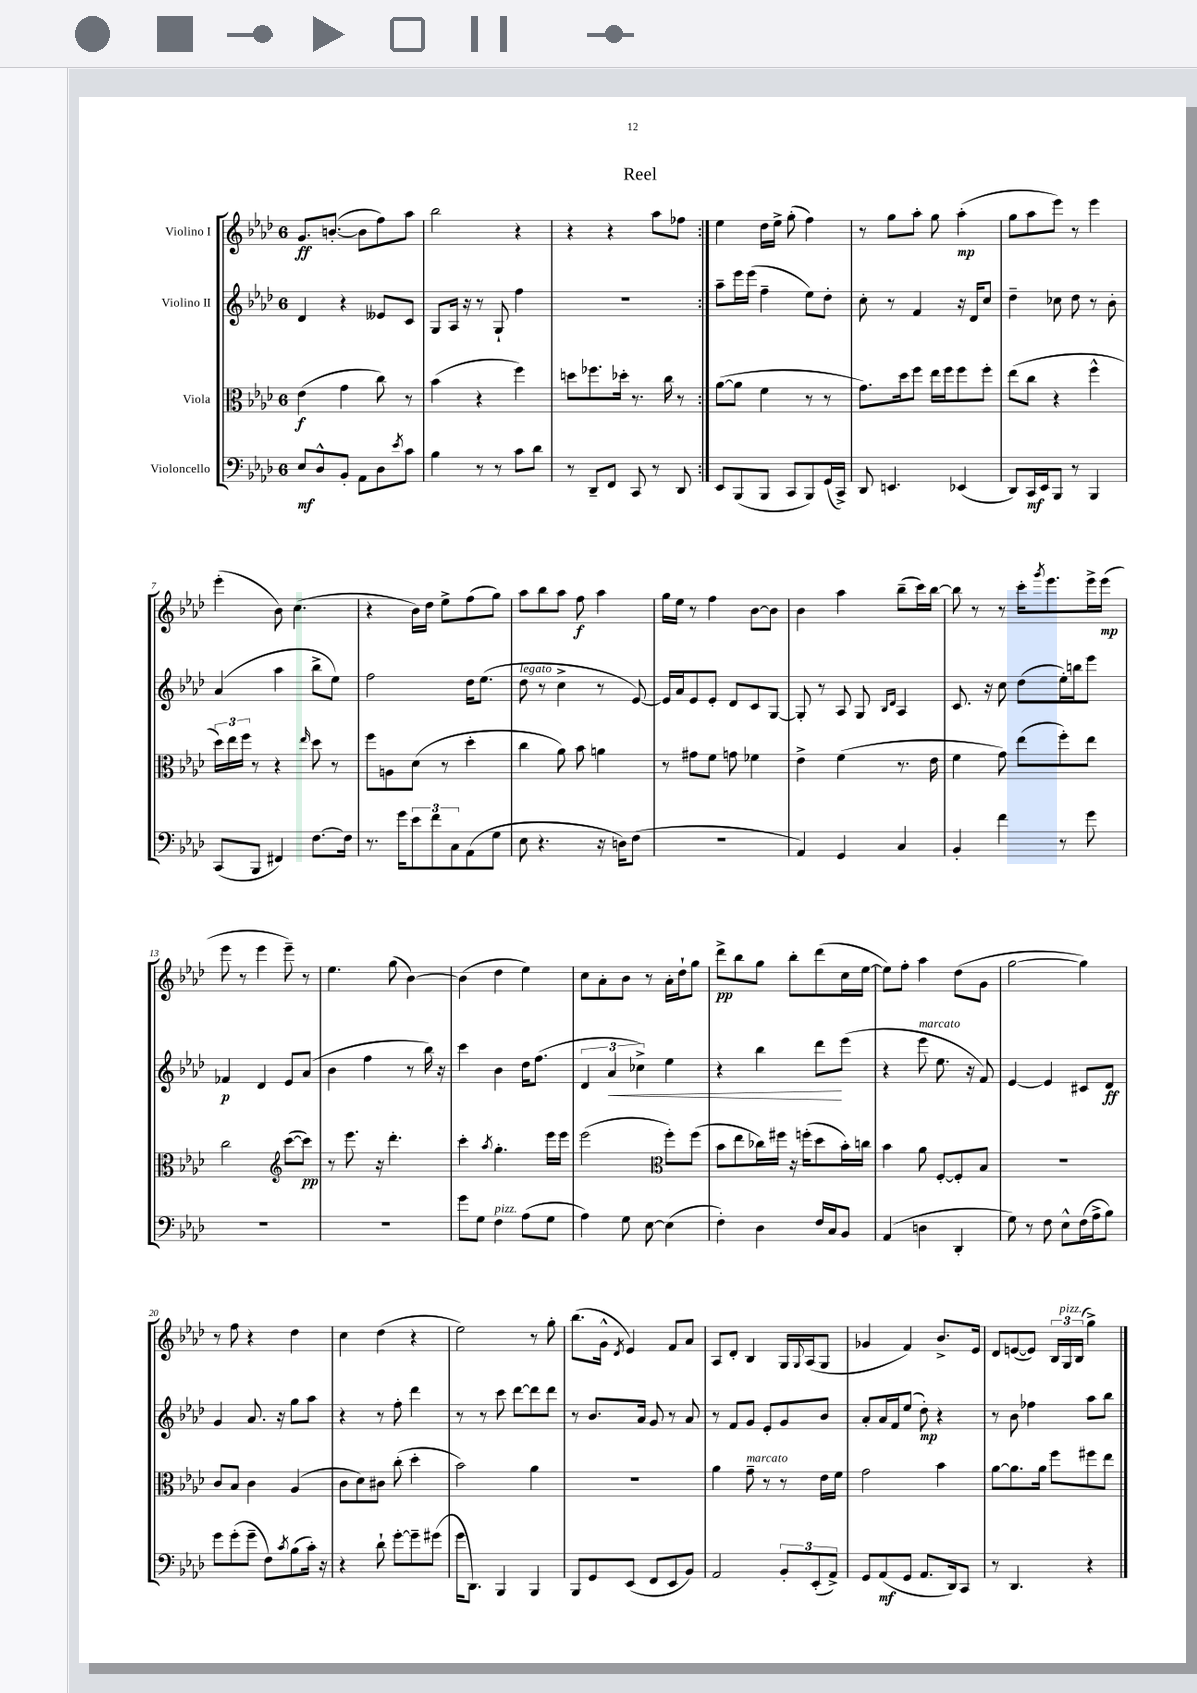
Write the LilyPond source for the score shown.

\header { title = "Reel" }
<<
\new StaffGroup <<
\new Staff = "s0" \with { instrumentName = "Violino I" } {
    \clef treble \key aes \major \once \override Staff.TimeSignature.style = #'single-digit \time 6/8
    \repeat volta 2 { g'8.\ff b'8.~-.( b'8 f''8) aes''8 |
    bes''2 r4 |
    r4 r4 aes''8 fes''8 | }
    ees''4 des''16 ees''16-> g''8-.( f''4) |
    r8 g''8 aes''8-. g''8 aes''4-.\mp( |
    g''8 aes''8 ees'''8) r8 ees'''4 |
    ees'''4-.( bes'8) c''4.( |
    r4 bes'16) des''16 ees''8-> f''8( g''8) |
    aes''8 bes''8 aes''8 f''8\f aes''4 |
    g''16 ees''16 r8 f''4 bes'8~ bes'8 |
    bes'4 aes''4 bes''8--( c'''16) bes''16~ |
    bes''8 r8 r8 c'''16-. \acciaccatura { g'''8 } ees'''8. ees'''16-> ees'''16\mp( |
    ees'''8 r8 ees'''4 ees'''8--) r8 |
    ees''4. g''8( bes'4~) |
    bes'4( des''4 ees''4) |
    c''8 aes'8-. bes'8 r8 aes'16-. des''16-! g''8 |
    des'''8->\pp bes''8 g''8 bes''8-. des'''8( c''16 ees''16~ |
    ees''8) f''8-. aes''4 des''8( g'8 |
    g''2~ g''4) |
    r8 f''8 r4 des''4 |
    c''4 des''4( r4 |
    ees''2) r8 g''8-. |
    bes''8.( g'16-^ \acciaccatura { des'8 } ees'4) f'8 aes'8 |
    aes8 des'8-. bes4 g16 \appoggiatura { g8 } aes16( g8 |
    ges'4 f'4) bes'8.-> ees'16 |
    des'8 e'8~( e'8) \tuplet 3/2 { bes16 g16^\markup { \italic "pizz." } bes16( } g''4->) \bar "|." |
}
\new Staff = "s1" \with { instrumentName = "Violino II" } {
    \clef treble \key aes \major \once \override Staff.TimeSignature.style = #'single-digit \time 6/8
    \repeat volta 2 { des'4 r4 eeses'8 c'8 |
    g8 aes16 r16 r8 g8-! f''4 |
    R2. | }
    aes''8-- ees'''16 ees'''16( f''4-- ees''8) des''8-. |
    c''8-. r8 f'4 r16 des'16 c''8 |
    des''4-- ces''8 des''8 r8 bes'8-. |
    aes'4( aes''4 bes''8-> ees''8) |
    f''2 des''16 ees''8.( |
    des''8^\markup { \italic "legato" } r8 c''4-> r8 ees'8~) |
    ees'16 aes'16 ees'8 ees'8-. des'8 c'8 g8~ |
    g8-. r8 aes8 g8 \grace { bes16 des'16 } aes4 |
    c'8. r16 c''8 des''8( ees''16-.) b''16 ees'''8 |
    fes'4\p des'4 ees'8 aes'8( |
    bes'4 f''4 r8 bes''16) r16 |
    c'''4 bes'4 des''16 f''8.( |
    \tuplet 3/2 { des'4 aes'4\< ces''4->) } ees''4 |
    r4 bes''4 des'''8\! ees'''8( |
    r4 ees'''8^\markup { \italic "marcato" } ees''8. r16 f'8) |
    ees'4~ ees'4 cis'8 des'8\ff |
    g'4 aes'8. r16 g''8 aes''8 |
    r4 r8 f''8-. des'''4 |
    r8 r8 c'''8 des'''8~ des'''8 des'''8 |
    r8 bes'8. aes'16 g'8 r8 aes'8 |
    r8 f'8 g'8 ees'8-. g'8 bes'8 |
    aes'8-. aes'16 f'16 ees''8( des''8-.\mp) r4 |
    r8 bes'8 fes''4 aes''8 bes''8 \bar "|." |
}
\new Staff = "s2" \with { instrumentName = "Viola" } {
    \clef alto \key aes \major \once \override Staff.TimeSignature.style = #'single-digit \time 6/8
    \repeat volta 2 { ees'4\f( g'4 c''8) r8 |
    bes'4( r4 f''4) |
    d''8 fes''8. des''16-. r8. c''16 r8 | }
    aes'8~( aes'8 f'4 r8 r8 |
    g'8.) des''16 f''8 ees''16 f''16 f''8 f''8-. |
    ees''8( c''8 r4 f''4-^ |
    \tuplet 3/2 { des''16) ees''16 f''16 } r8 r4 \grace { ees''16 } des''8 r8 |
    f''8 a8 des'8( r8 des''4-. |
    c''4 aes'8) bes'8 a'4 |
    r8 gis'8 f'8 g'8 fes'4 |
    ees'4-> f'4( r8. ees'16 |
    f'4 g'8) ees''8( f''8-.) ees''8 |
    c''2 \clef treble c'''8~( c'''8\pp) |
    r8 ees'''8. r16 des'''4.-. |
    c'''4-. \acciaccatura { aes''8 } g''4.-. ees'''16 ees'''16 |
    ees'''2( \clef alto f''8-.) f''8( |
    bes'8 ees''8 ces''16) fis''16 r16 f''16-.( des''8 bes'16-.) c''16 |
    bes'4 aes'8 f8~-. f8-. bes8 |
    R2. |
    c'8 bes8 c'4 aes4( |
    c'8 des'8) cis'8 c''8-.( des''4-. |
    bes'2) aes'4 |
    R2. |
    aes'4 g'8--^\markup { \italic "marcato" } r8 r8 ees'16 f'16 |
    g'2 bes'4 |
    aes'8~ aes'8. aes'16 f''8 fis''8 ees''8 \bar "|." |
}
\new Staff = "s3" \with { instrumentName = "Violoncello" } {
    \clef bass \key aes \major \once \override Staff.TimeSignature.style = #'single-digit \time 6/8
    \repeat volta 2 { ees8\mf des8-^ bes,8-. aes,8 des8 \acciaccatura { ees'8 } c'8 |
    bes4 r8 r8 c'8 des'8 |
    r8 des,8-- f,8 c,8 r8 des,8 | }
    ees,8 bes,,8( bes,,8 c,8 bes,,8) g,16( c,16->) |
    des,8 e,4. ees,4( |
    des,8) c,16\mf ees,16 bes,,8 r8 bes,,4 |
    c,8( bes,,8 fis,4) f8.~ f16 |
    r8. g'16 \tuplet 3/2 { ees'8 f'8 c8 } aes,8( g8 |
    ees8 r4. r16 d16) f8( |
    R2. |
    aes,4) g,4 c4 |
    bes,4-. f'4 r8 g'8 |
    R2. |
    R2. |
    g'8 g8 f4^\markup { \italic "pizz." } aes8( g8 |
    aes4) g8 ees8~ ees4( |
    f4-.) des4 f16 c16 bes,8 |
    aes,4( d4 des,4-. |
    g8) r8 f8 ees8-^ f16( aes16-> bes8) |
    g'8 g'8-.( g'8-- f8) \acciaccatura { c'8 } bes8( c'16-.) r16 |
    r4 des'8-! g'8~-. g'8-- gis'8( |
    g'16 des,8.) bes,,4 bes,,4 |
    bes,,8 g,8 ees,8( f,8 ees,8 bes,8) |
    aes,2 \tuplet 3/2 { bes,8-. ees,8-.( aes,8->) } |
    g,8 aes,8\mf( g,8 aes,8. des,16) c,8 |
    r8 des,4. r4 \bar "|." |
}
>>
>>
